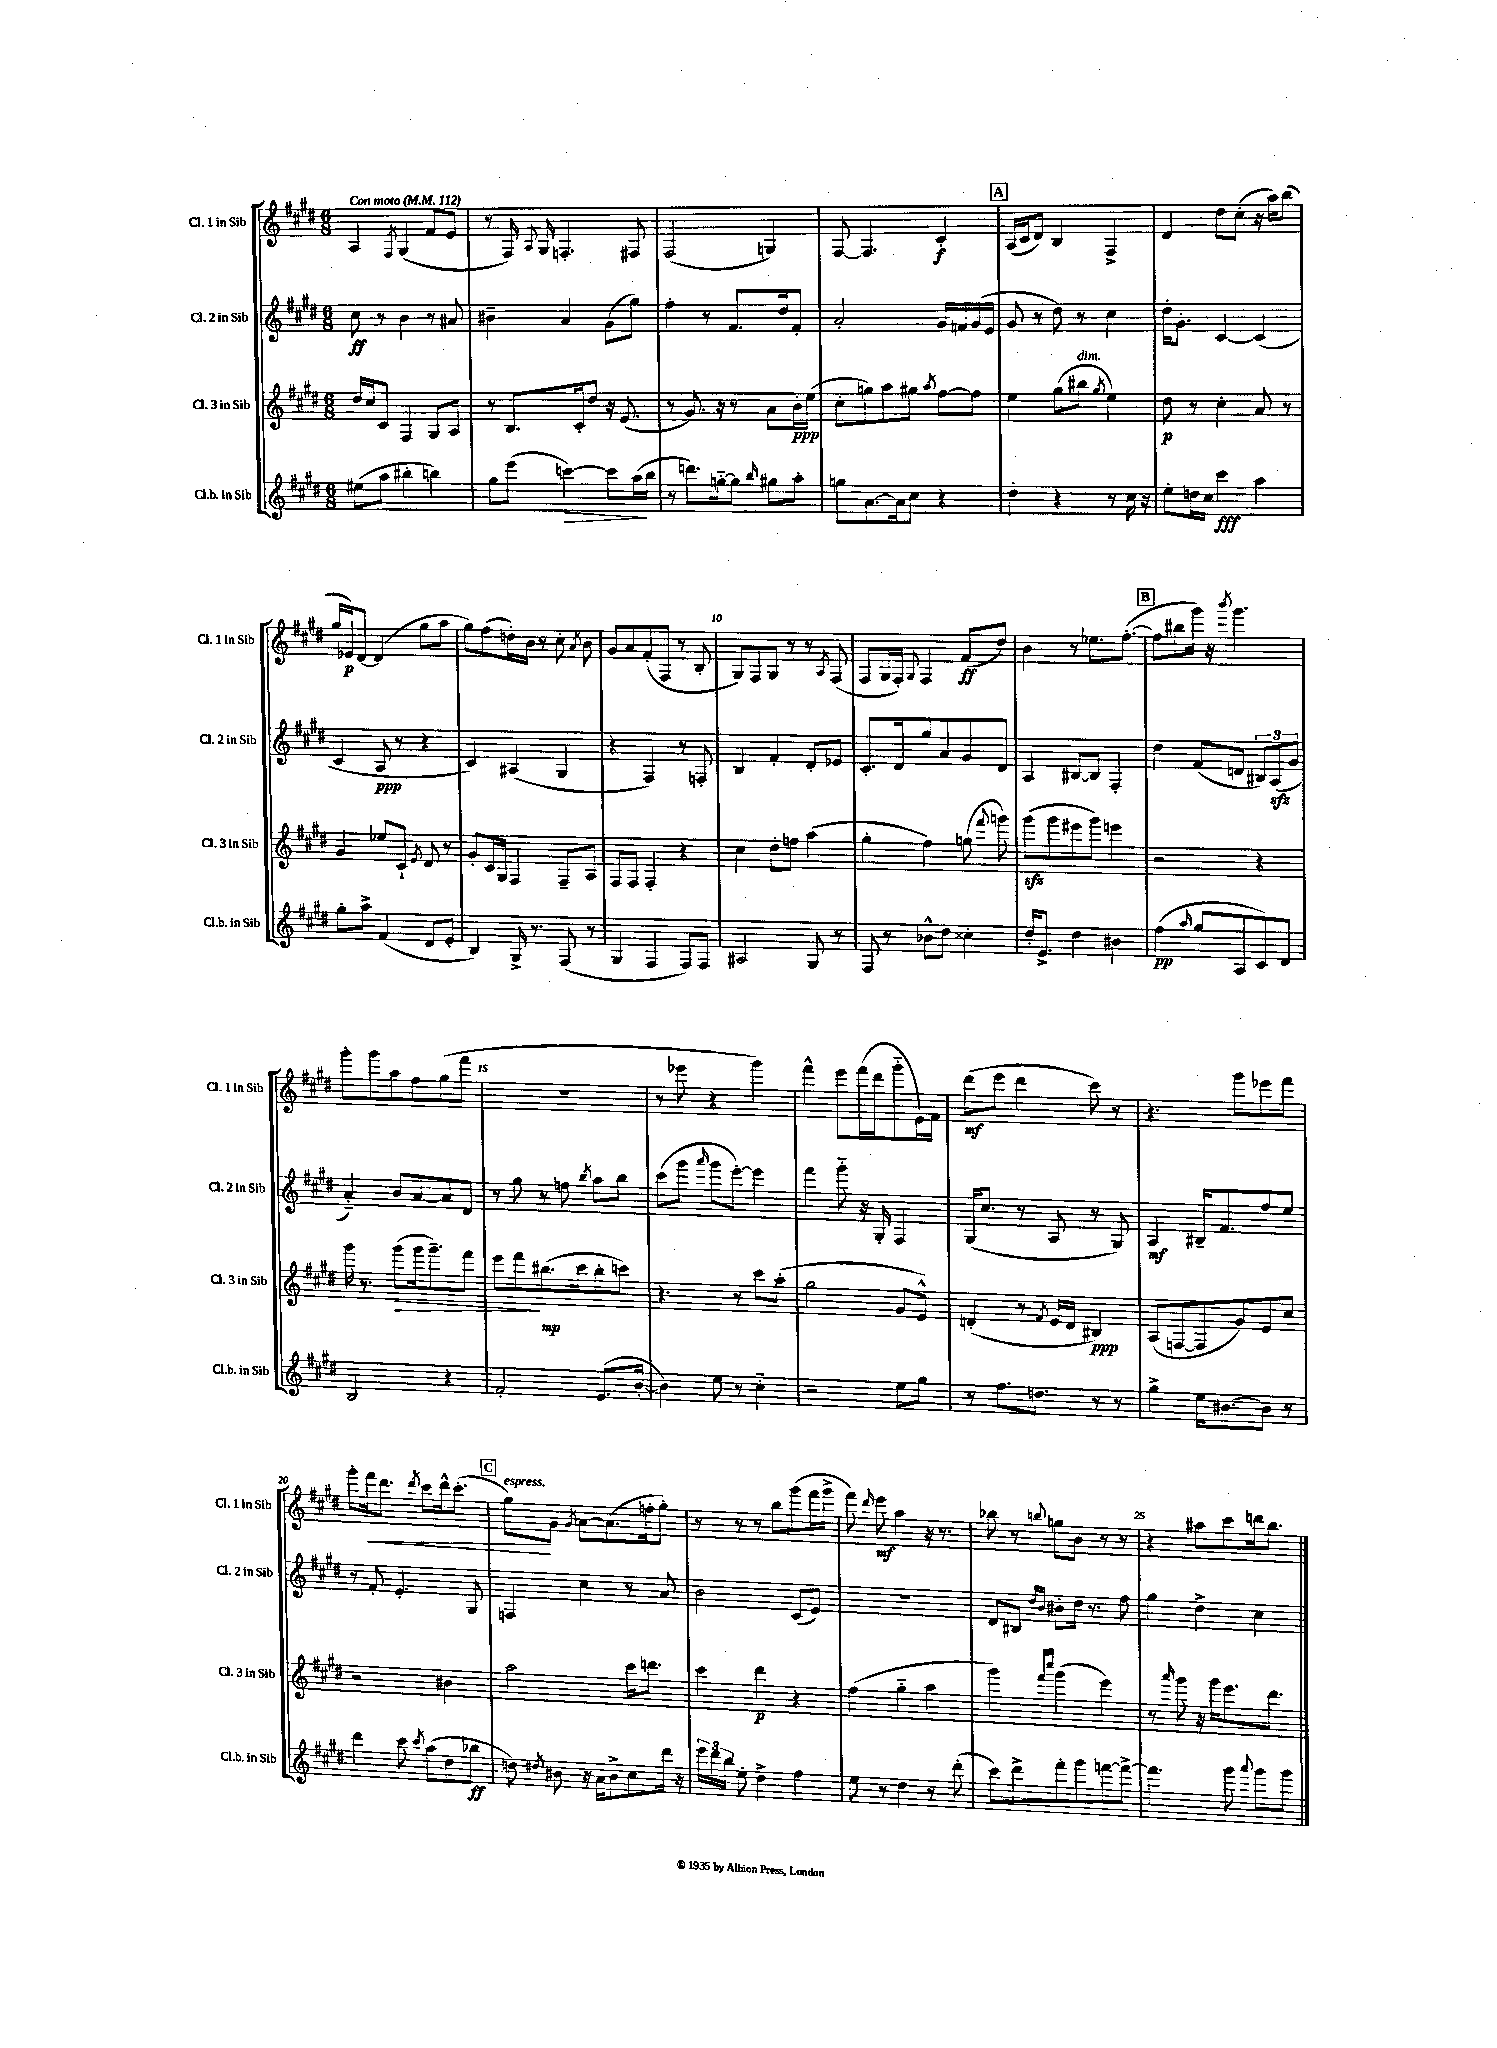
<<
\new StaffGroup <<
\new Staff = "s0" \with { instrumentName = "Cl. 1 in Sib" shortInstrumentName = "Cl. 1 in Sib" } {
    \clef treble \key e \major \numericTimeSignature \time 6/8 \tempo "Con moto" 4 = 112
    \autoBeamOff a4 \acciaccatura { fis8 } gis4( fis'8[ e'8] |
    r8 fis16) \appoggiatura { a8 } gis16 f4.-. fis8 |
    fis2( g4) |
    fis8~ fis4. cis'4-.\f |
    \mark \markup { \box "A" } a16[( cis'16 dis'8]) b4 fis4-> |
    dis'4 dis''8[ cis''8]-.( r16 a''16[) b''8]( |
    gis''16[ ees'16\p) dis'8]~ dis'4( gis''8[ a''8] |
    gis''8[) fis''8( d''16-.) b'16] r8 cis''8-. \acciaccatura { a'8 } b'8 |
    gis'8[ a'8 fis'8-.( fis8] r8 b8-. |
    gis8[) fis8 gis8] r8 r8 \acciaccatura { a8 } fis8( |
    fis8[ gis16 fis16]-.) \appoggiatura { gis8 } fis4 fis'8[\ff( dis''8]) |
    b'4 r8 ees''8.[ fis''8.]~-.( |
    \mark \markup { \box "B" } fis''8[ bis''8 gis'''16]) r16 \acciaccatura { b'''8 } gis'''4. |
    gis'''8[-. gis'''8 a''8 fis''8 gis''8( fis'''8] |
    R2. |
    r8 ees'''8 r4 gis'''4) |
    fis'''4-^ e'''8[ fis'''16( dis'''16 gis'''8-_ e'16) fis'16] |
    dis'''8[\mf( e'''8] dis'''4 cis'''8) r8 |
    r4. gis'''8[ ees'''8 fis'''8] |
    gis'''8[-. fis'''16\< dis'''8.] \acciaccatura { dis'''8 } cis'''8[ dis'''16-^ cis'''8.]-.( |
    \mark \markup { \box "C" } gis''8[\!^\markup { \italic "espress." }) gis'8] \acciaccatura { gis'8 } a'8[~ a'8.( f''16-. gis''8]-.) |
    r8 r8 r8 b''8[ gis'''8( fis'''16 gis'''16]-> |
    fis'''8) \grace { dis'''16 } e'''8\mf a''4 r16 r8. |
    bes''8 r8 \appoggiatura { b''8 } g''8[ b'8] r8 r8 |
    r4 ais''8[ cis'''8 d'''16 b''8.] \bar "|." |
}
\new Staff = "s1" \with { instrumentName = "Cl. 2 in Sib" shortInstrumentName = "Cl. 2 in Sib" } {
    \clef treble \key e \major \numericTimeSignature \time 6/8
    \autoBeamOff cis''8\ff r8 b'4 r8 ais'8 |
    bis'4-- a'4 gis'8[( gis''8]) |
    fis''4-. r8 fis'8.[ dis''16 fis'8]-. |
    a'2-. gis'16[ f'16 gis'16( e'16] |
    \mark \markup { \box "A" } gis'8 r8 dis''8) r8 cis''4 |
    dis''16[-. gis'8.]-. cis'4~ cis'4( |
    cis'4 a8\ppp r8 r4 |
    cis'4) ais4( gis4 |
    r4 fis4) r8 f8-. |
    b4 fis'4-. dis'8[-. ees'8] |
    cis'8.[-. dis'16 gis''8 a'8 gis'8 dis'8] |
    a4 bis8[~ bis8] fis4-. |
    \mark \markup { \box "B" } dis''4 fis'8[( d'8] \tuplet 3/2 { bis8[) a8\sfz( gis'8] } |
    a'4-_) b'8[ a'8~ a'8 dis'8] |
    r8 gis''8 r8 f''8 \acciaccatura { b''8 } a''8[ b''8] |
    cis'''8[( gis'''8] \grace { a'''16 } gis'''8[ e'''8]~-.) e'''4 |
    fis'''4 gis'''8-_ r16 gis16-. fis4 |
    gis16[( cis''8.] r8 a8 r8 gis8) |
    a4\mf bis16[-- fis'8. fis''8 e''8] |
    r8 fis'8-. e'4.-. gis8 |
    \mark \markup { \box "C" } f4 cis''4 r8 a'8 |
    b'2 cis'8[( e'8]) |
    R2. |
    dis'8[ bis8] \grace { dis''16[ b'16] } bis'8[-. dis''16] r8. fis''8 |
    gis''4 dis''4-> cis''4 \bar "|." |
}
\new Staff = "s2" \with { instrumentName = "Cl. 3 in Sib" shortInstrumentName = "Cl. 3 in Sib" } {
    \clef treble \key e \major \numericTimeSignature \time 6/8
    \autoBeamOff dis''16[ cis''16 cis'8] fis4 gis8[ a8] |
    r8 b8.[ cis'16-. dis''8] r16 e'8.( |
    r8 gis'8.) r16 r8 a'8[ b'16-.\ppp e''16]( |
    cis''8[-. g''8) a''8 gis''8] \acciaccatura { a''8 } fis''8[~ fis''8] |
    \mark \markup { \box "A" } e''4 gis''8[( bis''8]^\markup { \italic "dim." } \acciaccatura { gis''8 } e''4) |
    dis''8\p r8 cis''4-. a'8 r8 |
    gis'4 ees''8[ cis'8]-! \acciaccatura { e'8 } dis'8 r8 |
    gis'8[-. cis'16 gis16] fis4 fis8[-- a8] |
    fis8[ fis8] fis4-. r4 |
    cis''4 dis''8[-. f''8] a''4( |
    gis''4-. fis''4) g''8( \appoggiatura { fis'''8 } g'''8) |
    gis'''8[\sfz( gis'''8 eis'''8 gis'''8]) e'''4 |
    \mark \markup { \box "B" } r2 r4 |
    gis'''16 r8. gis'''8[\>( gis'''16 gis'''8.--) fis'''8] |
    e'''8[ fis'''8\! bis''8.\mp( cis'''16 bis''8-. c'''8]) |
    r4. r8 cis'''8[ a''8]-.( |
    gis''2 gis'8[ e'8]-^) |
    d'4-.( r8 \acciaccatura { fis'8 } e'16[ d'16] bis4\ppp) |
    a8[( f8~ f8 gis'8) e'8 cis''8] |
    r2 bis'4 |
    \mark \markup { \box "C" } a''2 cis'''16[ d'''8.] |
    cis'''4 dis'''4\p r4 |
    fis''4( gis''4-_ a''4 |
    gis'''4) \grace { fis'''16[ cis''''16] } gis'''4( e'''4) |
    r8 \grace { a'''16 } gis'''8 r16 gis'''16[ e'''8. dis'''8.] \bar "|." |
}
\new Staff = "s3" \with { instrumentName = "Cl.b. in Sib" shortInstrumentName = "Cl.b. in Sib" } {
    \clef treble \key e \major \numericTimeSignature \time 6/8
    \autoBeamOff eis''8[( a''8] bis''4-. b''4) |
    gis''8[ e'''8]( c'''4~\>) c'''8[ a''16\!( b''16] |
    r8 d'''8.[) g''16~-_ g''8] \grace { b''16 } gis''8[ a''8]-. |
    g''8[ a'8.~ a'16 cis''8] r4 |
    \mark \markup { \box "A" } dis''4-. r4 r8 cis''16 r16 |
    e''8[-. d''16 cis''16] cis'''4\fff a''4 |
    gis''8[-. a''8]-> fis'4( dis'8[ e'8]-. |
    b4) gis16-> r8. fis8( r8 |
    gis4 fis4 fis8[) fis8] |
    ais2 gis8 r8 |
    fis8 r8 bes'8[-^ dis''8] cisis''4-. |
    dis''16[-. e'8.]-> dis''4 bis'4 |
    \mark \markup { \box "B" } fis''4\pp( \grace { a''16 } gis''8[ a8 cis'8) dis'8] |
    b2 r4 |
    fis'2-. e'8.[( b'16]~-. |
    b'4) e''8 r8 cis''4-_ |
    r2 e''8[ gis''8] |
    r8 fis''8.[ d''8.] r8 r8 |
    gis''4-> e''16[ bis'8.~ bis'8] r8 |
    dis'''4 cis'''8 \acciaccatura { cis'''8 } a''8[( dis''8 bes''8]\ff |
    \mark \markup { \box "C" } d''8) \acciaccatura { dis''8 } bis'8 r16 a'16[ bis'8-> cis''8 dis'''16] r16 |
    \tuplet 3/2 { e'''16[ dis'''16 b''16] } e''8-. dis''4-> fis''4 |
    e''8 r8 dis''4 r8 dis'''8-.( |
    cis'''8[) dis'''8-> fis'''8-. gis'''8 f'''8~ f'''8]~-> |
    f'''4. gis'''8 \appoggiatura { a'''8 } gis'''8[ gis'''8] \bar "|." |
}
>>
>>
\layout { \context { \Score \override BarNumber.break-visibility = ##(#f #t #t) barNumberVisibility = #(every-nth-bar-number-visible 5) } }
